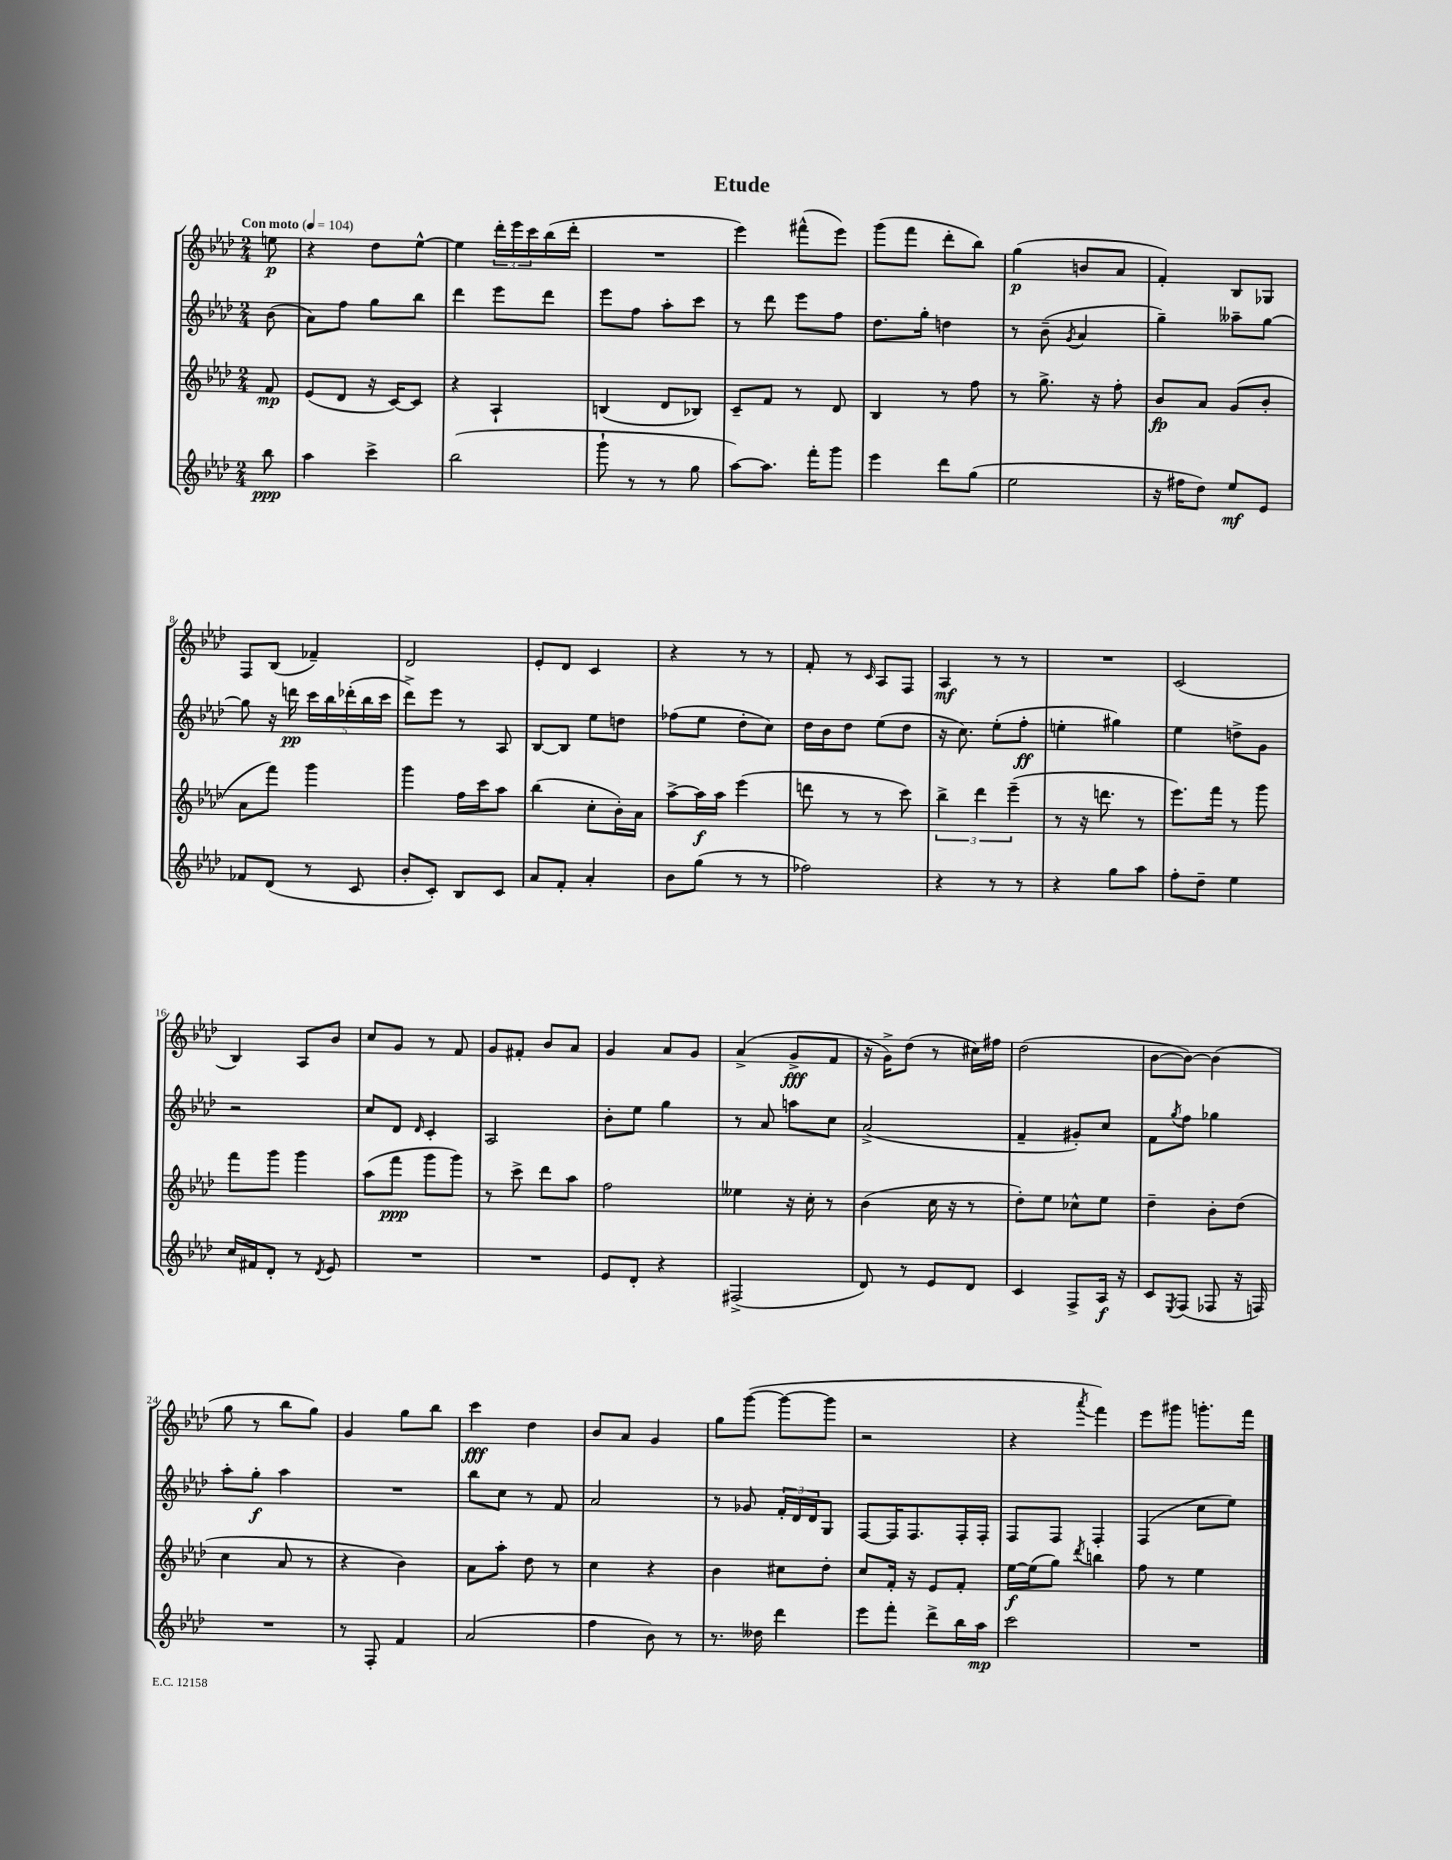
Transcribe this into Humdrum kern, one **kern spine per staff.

**kern	**kern	**kern	**kern
*staff4	*staff3	*staff2	*staff1
*clefG2	*clefG2	*clefG2	*clefG2
*k[b-e-a-d-]	*k[b-e-a-d-]	*k[b-e-a-d-]	*k[b-e-a-d-]
*M2/4	*M2/4	*M2/4	*M2/4
*MM104	*MM104	*MM104	*MM104
8bb-	8f	(8b-	8ee
=	=	=	=
4aa-	(8e-	8a-)	4r
.	8d-	8ff	.
4ccc^	16r	8gg	8dd-
.	[16c)	.	.
.	8c]	8bb-	[8ee-^^
=	=	=	=
(2bb-	4r	4ddd-	4ee-]
.	4A-`	8eee-	24ddd-'
.	.	.	24eee-
.	.	.	24ccc
.	.	8ddd-	(16bb-
.	.	.	16ddd-'
=	=	=	=
8ggg`	(4B	8eee-	2r
8r	.	8ff	.
8r	8d-	8aa-'	.
8gg	8B-)	8ccc	.
=	=	=	=
[8aa-)	8c~	8r	4eee-)
8.aa-]	8f	8ddd-	.
.	8r	8eee-	(8fff#^^
16fff'	.	.	.
8ggg	8d-	8ff	8eee-)
=	=	=	=
4eee-	4B-	8.dd-	(8ggg
.	.	.	8fff
.	.	16gg'	.
8ddd-	8r	4dd	8ddd-'
(8gg	8ff	.	8bb-)
=	=	=	=
2ee-	8r	8r	(4gg
.	8.gg^	(8b-~	.
.	.	8qg	.
.	.	4a-	8b
.	16r	.	.
.	8ff'	.	8a-
=	=	=	=
16r	8b-	4gg~)	4f')
16ff#	.	.	.
8dd-)	8a-	.	.
8ee-	(8g	8aa--~	8B-
8e-	8b-'	[8gg	8G-
=	=	=	=
8f-	8a-	8gg]	8F
(8d-	8fff)	16r	(8B-
.	.	16ddd	.
8r	4ggg	20ccc	4f-~)
.	.	20bb-	.
.	.	(20ddd-'	.
8c	.	.	.
.	.	20bb-	.
.	.	20ccc	.
=	=	=	=
8b-'	4ggg	8ddd-^)	2d-
8c')	.	8eee-	.
8B-	16ff	8r	.
.	16ccc	.	.
8c	8aa-	8A-	.
=	=	=	=
8a-	(4bb-	[8B-	8e-'
8f'	.	8B-]	8d-
4a-'	8cc'	8ee-	4c
.	16b-')	8dd	.
.	16a-	.	.
=	=	=	=
8b-	[8aa-^	(8ff-	4r
(8gg	16aa-]	8ee-	.
.	16aa-	.	.
8r	(4eee-	8dd-'	8r
8r	.	8cc)	8r
=	=	=	=
2ff-)	8ddd	16dd-	8f'
.	.	16b-	.
.	8r	8dd-	8r
.	.	.	16qqc
.	8r	(8ee-	8A-
.	8ccc)	8dd-	8F
=	=	=	=
4r	6bb-^	16r	4A-
.	.	8.cc)	.
.	6ddd-	.	.
8r	.	(8ee-'	8r
.	(6eee-~	.	.
8r	.	8ff'	8r
=	=	=	=
4r	8r	4ee'	2r
.	16r	.	.
.	8.ddd	.	.
8gg	.	4gg#)	.
8aa-	8r	.	.
=	=	=	=
8ff'	8.eee-)	4ee-	(2c
8dd-~	.	.	.
.	16fff	.	.
4ee-	8r	8dd^	.
.	8ggg	8g	.
=	=	=	=
16cc	8fff	2r	4B-)
16f#	.	.	.
8d-'	8ggg	.	.
8r	4ggg	.	8A-
8qd-	.	.	.
8e-	.	.	8b-
=	=	=	=
2r	(8aa-	8cc	8cc
.	8fff	8d-	8g
.	.	16qqd-	.
.	8ggg	4c'	8r
.	8ggg)	.	8f
=	=	=	=
2r	8r	2A-	8g
.	8ccc^	.	8f#'
.	8ddd-	.	8b-
.	8aa-	.	8a-
=	=	=	=
8e-	2ff	8b-'	4g
8d-'	.	8ee-	.
4r	.	4gg	8a-
.	.	.	8g
=	=	=	=
(2F#^	4ee--	8r	(4a-^
.	.	8a-	.
.	16r	8aa	8g^
.	16cc'	.	.
.	8r	8cc	8f
=	=	=	=
8d-)	(4b-	(2a-^	16r
.	.	.	16g^)
8r	.	.	(8dd-
8e-	16cc	.	8r
.	16r	.	.
8d-	8r	.	16cc#)
.	.	.	16ff#
=	=	=	=
4c	8dd-')	4f~	(2dd-
.	8ee-	.	.
8F^	8cc-^^	8g#')	.
16A-	8ee-	8cc	.
16r	.	.	.
=	=	=	=
8c	4dd-~	8f	[8b-
8qE-	.	8qgg	.
(8F	.	8ff	8b-_)
8F-	8b-'	4gg-	(4b-]
16r	(8dd-	.	.
16F)	.	.	.
=	=	=	=
2r	4cc	8aa-'	8gg
.	.	8gg'	8r
.	8a-	4aa-	8bb-
.	8r	.	8gg)
=	=	=	=
8r	4r	2r	4g
8F'	.	.	.
4f	4b-)	.	8gg
.	.	.	8bb-
=	=	=	=
(2a-	8a-	8bb-	4ccc
.	8aa-'	8cc	.
.	8dd-	8r	4dd-
.	8r	8f	.
=	=	=	=
4ff	4cc	2a-	8b-
.	.	.	8a-
8b-)	4r	.	4g
8r	.	.	.
=	=	=	=
8.r	4b-	8r	8gg
.	.	8g-	([8ggg
16dd--	.	.	.
4ddd-	8cc#	24f'	8ggg_
.	.	24d-	.
.	.	24d-	.
.	8dd-'	8G	8ggg]
=	=	=	=
8eee-	8cc	[8F	2r
8fff'	16f'	16F]	.
.	16r	8.F	.
8ddd-^	8e-	.	.
16bb-	8f'	16F'	.
16aa-	.	16F'	.
=	=	=	=
2ccc	[16ee-	8F	4r
.	(16ee-]	.	.
.	8gg)	8F	.
.	8qddd-	.	8qaaa-
.	4bb	4F'	4fff)
=	=	=	=
2r	8ff	(4F	8eee-
.	8r	.	8ggg#
.	4ee-	8cc	8.ggg'
.	.	8ee-)	.
.	.	.	16fff
==	==	==	==
*-	*-	*-	*-
